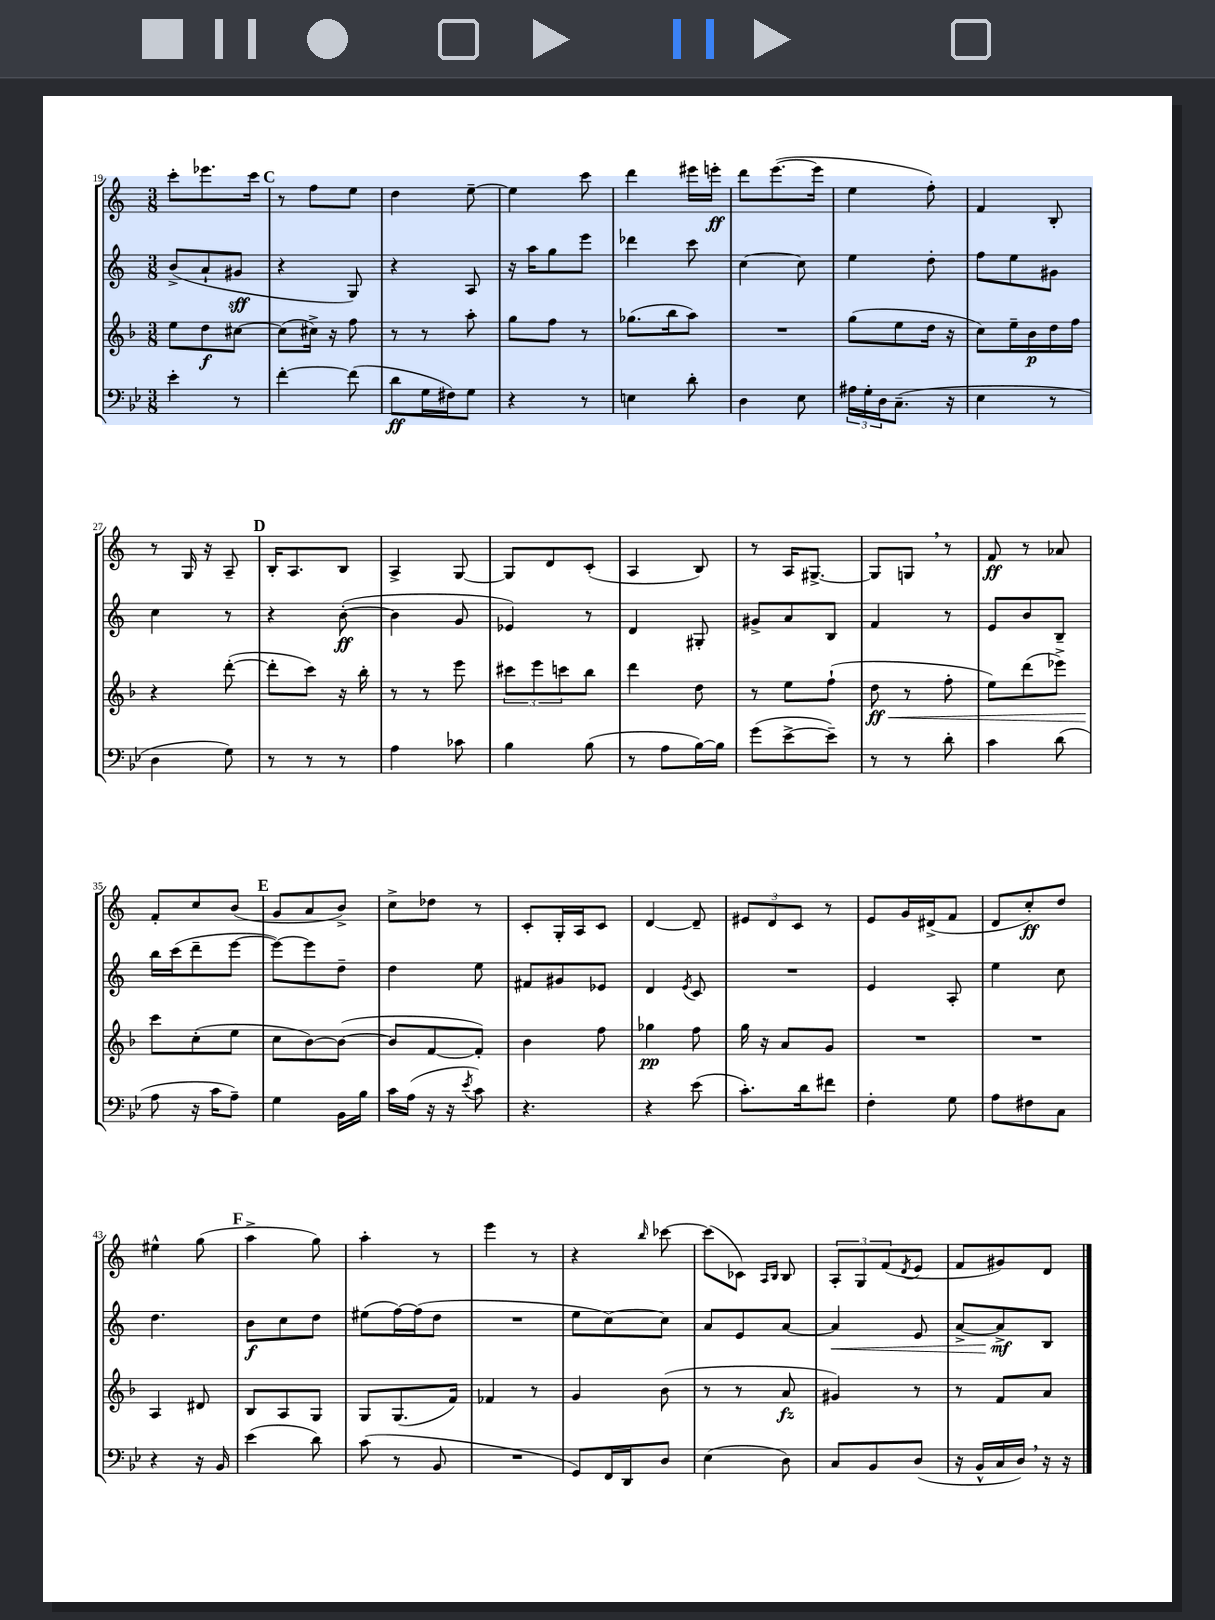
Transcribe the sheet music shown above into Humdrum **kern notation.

**kern	**dynam	**kern	**dynam	**kern	**dynam	**kern	**dynam
*part4	*part4	*part3	*part3	*part2	*part2	*part1	*part1
*staff4	*staff4	*staff3	*staff3	*staff2	*staff2	*staff1	*staff1
*clefF4	*	*clefG2	*	*clefG2	*	*clefG2	*
*k[b-e-]	*	*k[b-]	*	*k[]	*	*k[]	*
*M3/8	*	*M3/8	*	*M3/8	*	*M3/8	*
=19	=19	=19	=19	=19	=19	=19	=19
4e-'\	.	8ee\L	.	(8b^/L	.	8ccc'\L	.
.	.	8dd\	f	8a`/	.	8.eee-X\	.
8r	.	[8cc#X\J	.	8g#X/J	sff	.	.
.	.	.	.	.	.	16ccc\Jk	.
!!LO:REH:place=s1:t=C
=20	=20	=20	=20	=20	=20	=20	=20
[4f'\	.	(8cc#\L]	.	4r	.	8r	.
.	.	16cc#X^\Jk)	.	.	.	8ff\L	.
.	.	16r	.	.	.	.	.
(8f\]	.	8ff\	.	8G/)	.	8ee\J	.
=21	=21	=21	=21	=21	=21	=21	=21
8d\L	ff	8r	.	4r	.	4dd\	.
16G\L	.	8r	.	.	.	.	.
16F#X\J)	.	.	.	.	.	.	.
8G\J	.	8aa'\	.	8A/	.	[8ee~\	.
=22	=22	=22	=22	=22	=22	=22	=22
4r	.	8gg\L	.	16r	.	4ee\]	.
.	.	.	.	16aa\KL	.	.	.
.	.	8ff\J	.	8gg\	.	.	.
8r	.	8r	.	8eee\J	.	8ccc\	.
=23	=23	=23	=23	=23	=23	=23	=23
4En\	.	(8.gg-X\L	.	4ddd-X\	.	4ddd\	.
.	.	16bb-\k	.	.	.	.	.
8d'\	.	8aa\J)	.	8ccc\	.	16eee#X\LL	.
.	.	.	.	.	.	16eeen'\JJ	ff
=24	=24	=24	=24	=24	=24	=24	=24
4D\	.	4.r	.	[4cc\	.	8ddd\L	.
.	.	.	.	.	.	([8.eee\	.
8E-\	.	.	.	8cc\]	.	.	.
.	.	.	.	.	.	16eee\Jk]	.
=25	=25	=25	=25	=25	=25	=25	=25
24A#X\LL	.	(8gg\L	.	4ee\	.	4ee\	.
24G'\	.	.	.	.	.	.	.
24D\J	.	.	.	.	.	.	.
(8.C~\J	.	8ee\	.	.	.	.	.
.	.	16dd\Jk	.	8dd'\	.	8ff'\)	.
16r	.	16r	.	.	.	.	.
=26	=26	=26	=26	=26	=26	=26	=26
4E-\	.	8cc\L)	.	8ff\L	.	4f/	.
.	.	16ee~\L	.	8ee\	.	.	.
.	.	16b-\	p	.	.	.	.
8r	.	16dd\	.	8g#X\J	.	8B'/	.
.	.	16ff\JJ	.	.	.	.	.
!!LO:LB:g=z
=27	=27	=27	=27	=27	=27	=27	=27
4D\	.	4r	.	4cc\	.	8r	.
.	.	.	.	.	.	16G/	.
.	.	.	.	.	.	16r	.
8G\)	.	([8ddd'\	.	8r	.	8A~/	.
!!LO:REH:place=s1:t=D
=28	=28	=28	=28	=28	=28	=28	=28
8r	.	8ddd'\L]	.	4r	.	16B'/KL	.
.	.	.	.	.	.	8.A/	.
8r	.	8ccc\J)	.	.	.	.	.
8r	.	16r	.	([8b'\	ff	8B/J	.
.	.	16bb-'\	.	.	.	.	.
=29	=29	=29	=29	=29	=29	=29	=29
4A\	.	8r	.	4b\]	.	4A^/	.
.	.	8r	.	.	.	.	.
8c-X\	.	8eee\	.	8g/	.	[8G/	.
=30	=30	=30	=30	=30	=30	=30	=30
4B-\	.	12ccc#X\L	.	4e-X/)	.	8G/L]	.
.	.	12eee\	.	.	.	.	.
.	.	.	.	.	.	8d/	.
.	.	12cccn\	.	.	.	.	.
(8B-\	.	8bb-\J	.	8r	.	(8c'/J	.
=31	=31	=31	=31	=31	=31	=31	=31
8r	.	4ddd\	.	4d/	.	4A/	.
8A\L	.	.	.	.	.	.	.
[16B-\L)	.	8dd\	.	8G#X'/	.	8B/)	.
16B-\JJ]	.	.	.	.	.	.	.
=32	=32	=32	=32	=32	=32	=32	=32
(8g\L	.	8r	.	8g#X^/L	.	8r	.
[8e-^\	.	8ee\L	.	8a/	.	16A/KL	.
.	.	.	.	.	.	[8.G#X^/J	.
8e-~\J])	.	(8ff`\J	.	8B/J	.	.	.
=33	=33	=33	=33	=33	=33	=33	=33
!	!	!	!LO:HP:b	!	!	!	!
8r	.	8dd\	< ff	4f/	.	8G#/L]	.
8r	.	8r	.	.	.	8Gn,/J	.
8d'\	.	8ff'\	.	8r	.	8r	.
=34	=34	=34	=34	=34	=34	=34	=34
4c\	.	8ee\L)	.	8e/L	.	8f/	ff
.	.	(8ddd\	.	8b/	.	8r	.
(8d\	.	8eee-X^\J)	.	8B~/J	.	8a-X/	.
!!LO:LB:g=z
=35	=35	=35	=35	=35	=35	=35	=35
8A\	.	8ccc\L	.	16bb\LL	.	8f'/L	.
.	.	.	.	(16ccc\J	.	.	.
16r	.	(8cc'\	[	8ddd~\	.	8cc/	.
16c\KL	.	.	.	.	.	.	.
8A~\J)	.	8ee\J	.	[8eee\J	.	(8b/J	.
!!LO:REH:place=s1:t=E
=36	=36	=36	=36	=36	=36	=36	=36
4G\	.	8cc\L	.	8eee\L_)	.	8g/L	.
.	.	[8b-\)	.	8eee\]	.	8a/	.
16BB-\LL	.	(8b-\J_	.	8dd~\J	.	8b^/J)	.
16B-\JJ	.	.	.	.	.	.	.
=37	=37	=37	=37	=37	=37	=37	=37
16c\LL	.	8b-/L]	.	4dd\	.	8cc^\L	.
(16A\JJ	.	.	.	.	.	.	.
16r	.	[8f/	.	.	.	8dd-X\J	.
16r	.	.	.	.	.	.	.
8qe-/	.	.	.	.	.	.	.
8c\)	.	8f'/J])	.	8ee\	.	8r	.
=38	=38	=38	=38	=38	=38	=38	=38
4.r	.	4b-\	.	8f#X/L	.	8c'/L	.
.	.	.	.	8g#X/	.	16G'/L	.
.	.	.	.	.	.	16A/J	.
.	.	8ff\	.	8e-X/J	.	8c/J	.
=39	=39	=39	=39	=39	=39	=39	=39
4r	.	4gg-X\	pp	4d/	.	[4d/	.
.	.	.	.	8qe/	.	.	.
(8e-\	.	8ff\	.	8c/	.	8d~/]	.
=40	=40	=40	=40	=40	=40	=40	=40
8.c'\L)	.	16gg\	.	4.r	.	12e#X/L	.
.	.	16r	.	.	.	.	.
.	.	.	.	.	.	12d/	.
.	.	8a/L	.	.	.	.	.
.	.	.	.	.	.	12c/J	.
16d\k	.	.	.	.	.	.	.
8f#X\J	.	8g/J	.	.	.	8r	.
=41	=41	=41	=41	=41	=41	=41	=41
4F'\	.	4.r	.	4e/	.	8e/L	.
.	.	.	.	.	.	16g/L	.
.	.	.	.	.	.	(16d#X^/J	.
8G\	.	.	.	8A'/	.	8f/J	.
=42	=42	=42	=42	=42	=42	=42	=42
8A\L	.	4.r	.	4ee\	.	8d/L	.
8F#X\	.	.	.	.	.	8cc'/)	ff
8C\J	.	.	.	8cc\	.	8dd/J	.
!!LO:LB:g=z
=43	=43	=43	=43	=43	=43	=43	=43
4r	.	4A/	.	4.dd\	.	4ee#X^^\	.
16r	.	8d#X/	.	.	.	(8gg\	.
16BB-/	.	.	.	.	.	.	.
!!LO:REH:place=s1:t=F
=44	=44	=44	=44	=44	=44	=44	=44
(4e-\	.	8B-/L	.	8b\L	f	4aa^\	.
.	.	8A/	.	8cc\	.	.	.
8d\)	.	8G/J	.	8dd\J	.	8gg\)	.
=45	=45	=45	=45	=45	=45	=45	=45
(8c\	.	8G/L	.	(8ee#X\L	.	4aa'\	.
8r	.	(8.G/	.	[16ff\L)	.	.	.
.	.	.	.	(16ff\J]	.	.	.
8BB-/	.	.	.	8dd\J	.	8r	.
.	.	16f/Jk)	.	.	.	.	.
=46	=46	=46	=46	=46	=46	=46	=46
4.r	.	4f-X/	.	4.r	.	4eee\	.
.	.	8r	.	.	.	8r	.
=47	=47	=47	=47	=47	=47	=47	=47
8GG/L)	.	4g/	.	8ee\L	.	4r	.
16FF/L	.	.	.	[8cc\)	.	.	.
16DD/J	.	.	.	.	.	.	.
.	.	.	.	.	.	16qqbb/	.
8D/J	.	(8b-\	.	8cc\J]	.	[8ccc-X\	.
=48	=48	=48	=48	=48	=48	=48	=48
(4E-\	.	8r	.	8a/L	.	(8ccc-\L]	.
.	.	8r	.	8e/	.	8c-X\J)	.
.	.	.	.	.	.	16qqA/LL	.
.	.	.	.	.	.	16qqB/JJ	.
8D\)	.	8a/	fz	[8a/J	.	8B/	.
=49	=49	=49	=49	=49	=49	=49	=49
!	!	!	!	!	!LO:HP:b	!	!
8C/L	.	4g#X/)	.	4a/]	<	12A'/L	.
.	.	.	.	.	.	12G/	.
8BB-/	.	.	.	.	.	.	.
.	.	.	.	.	.	(12f/	.
.	.	.	.	.	.	8qd/	.
(8D/J	.	8r	.	8e/	.	8e/J	.
=50	=50	=50	=50	=50	=50	=50	=50
16r	.	8r	.	[8a^/L	.	8f/L	.
16BB-^^/LL	.	.	.	.	.	.	.
16C/	.	8f/L	.	8a^/]	mf	8g#X/)	.
16D,/JJ)	.	.	.	.	.	.	.
16r	.	8a/J	.	8B/J	[	8d/J	.
16r	.	.	.	.	.	.	.
==	==	==	==	==	==	==	==
*-	*-	*-	*-	*-	*-	*-	*-
